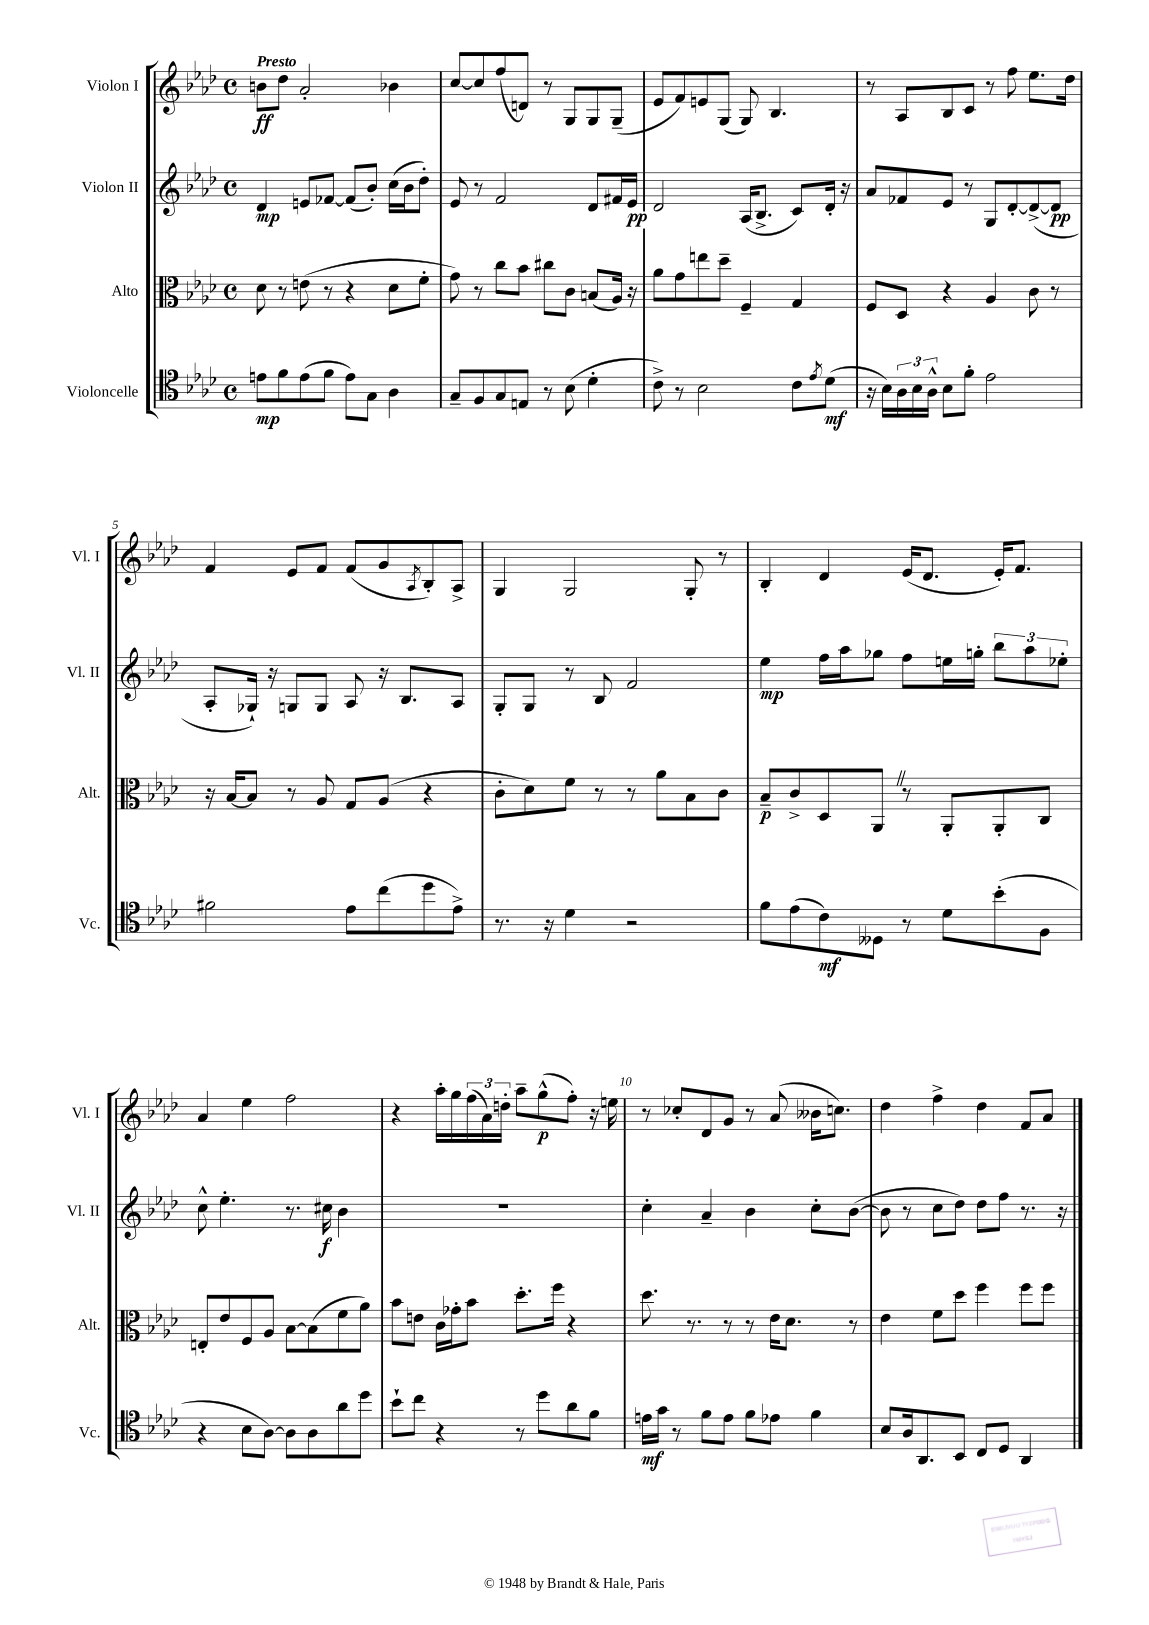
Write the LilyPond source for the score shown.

<<
\new StaffGroup <<
\new Staff = "s0" \with { instrumentName = "Violon I" shortInstrumentName = "Vl. I" } {
    \clef treble \key aes \major \defaultTimeSignature \time 4/4 \tempo "Presto"
    b'8\ff des''8 aes'2-. bes'4 |
    c''8~ c''8 f''8( d'8) r8 g8 g8 g8--( |
    ees'8 f'8) e'8 g8( g8) bes4. |
    r8 aes8 bes8 c'8 r8 f''8 ees''8. des''16 |
    f'4 ees'8 f'8 f'8( g'8 \acciaccatura { aes8 } bes8-.) aes8-> |
    g4 g2 g8-. r8 |
    bes4-. des'4 ees'16( des'8. ees'16-.) f'8. |
    aes'4 ees''4 f''2 |
    r4 aes''16-. g''16 \tuplet 3/2 { f''16( aes'16) d''16-. } aes''8-- g''8-^\p( f''8-.) r16 e''16 |
    r8 ces''8-. des'8 g'8 r8 aes'8( beses'16 c''8.) |
    des''4 f''4-> des''4 f'8 aes'8 \bar "|." |
}
\new Staff = "s1" \with { instrumentName = "Violon II" shortInstrumentName = "Vl. II" } {
    \clef treble \key aes \major \defaultTimeSignature \time 4/4
    des'4\mp e'8 fes'8~ fes'8( bes'8-.) c''16( bes'16 des''8-.) |
    ees'8 r8 f'2 des'8 fis'16 ees'16\pp |
    des'2 aes16( bes8.-> c'8) des'16-. r16 |
    aes'8 fes'8 ees'8 r8 g8 des'8~-. des'8~->( des'8\pp |
    aes8-. ges16-!) r16 g8 g8 aes8 r16 bes8. aes8 |
    g8-. g8 r8 bes8 f'2 |
    ees''4\mp f''16 aes''16 ges''8 f''8 e''16 g''16-. \tuplet 3/2 { bes''8 aes''8 ees''8-. } |
    c''8-^ ees''4.-. r8. cis''16\f bes'4 |
    R1 |
    c''4-. aes'4-- bes'4 c''8-. bes'8~( |
    bes'8 r8 c''8 des''8) des''8 f''8 r8. r16 \bar "|." |
}
\new Staff = "s2" \with { instrumentName = "Alto" shortInstrumentName = "Alt." } {
    \clef alto \key aes \major \defaultTimeSignature \time 4/4
    des'8 r8 e'8( r8 r4 des'8 f'8-. |
    g'8) r8 c''8 bes'8 cis''8 c'8 b8( aes16) r16 |
    aes'8 g'8 e''8 des''8-- f4-- g4 |
    f8 des8 r4 aes4 c'8 r8 |
    r16 bes16~ bes8 r8 aes8 g8 aes8( r4 |
    c'8-. des'8) f'8 r8 r8 aes'8 bes8 c'8 |
    bes8--\p c'8-> des8 aes,8 \once \override BreathingSign.text = \markup { \musicglyph "scripts.caesura.straight" } \breathe r8 aes,8-. aes,8-. c8 |
    e8-. ees'8 f8 aes8 bes8~ bes8( f'8 aes'8) |
    bes'8 e'8 c'16 ges'16-. bes'8 des''8.-. f''16 r4 |
    des''8. r8. r8 r8 ees'16 des'8. r8 |
    ees'4 f'8 des''8 f''4 f''8 f''8 \bar "|." |
}
\new Staff = "s3" \with { instrumentName = "Violoncelle" shortInstrumentName = "Vc." } {
    \clef tenor \key aes \major \defaultTimeSignature \time 4/4
    e'8\mp f'8 e'8( f'8 e'8) g8 aes4 |
    g8-- f8 g8 e8 r8 bes8( des'4-. |
    c'8->) r8 bes2 c'8 \acciaccatura { ees'8 } des'8\mf( |
    r16 bes16) \tuplet 3/2 { aes16 bes16 aes16-^ } bes8 f'8-. ees'2 |
    fis'2 ees'8 c''8( des''8 ees'8->) |
    r8. r16 des'4 r2 |
    f'8 ees'8( c'8\mf) deses8 r8 des'8 bes'8-.( f8 |
    r4 bes8 aes8~) aes8 aes8 aes'8 des''8 |
    bes'8-! c''8 r4 r8 des''8 aes'8 f'8 |
    e'16\mf g'16 r8 f'8 e'8 f'8 ees'8 f'4 |
    bes8 aes16 aes,8. bes,8 c8 des8 aes,4 \bar "|." |
}
>>
>>
\layout { \context { \Score \override BarNumber.break-visibility = ##(#f #t #t) barNumberVisibility = #(every-nth-bar-number-visible 5) } }
